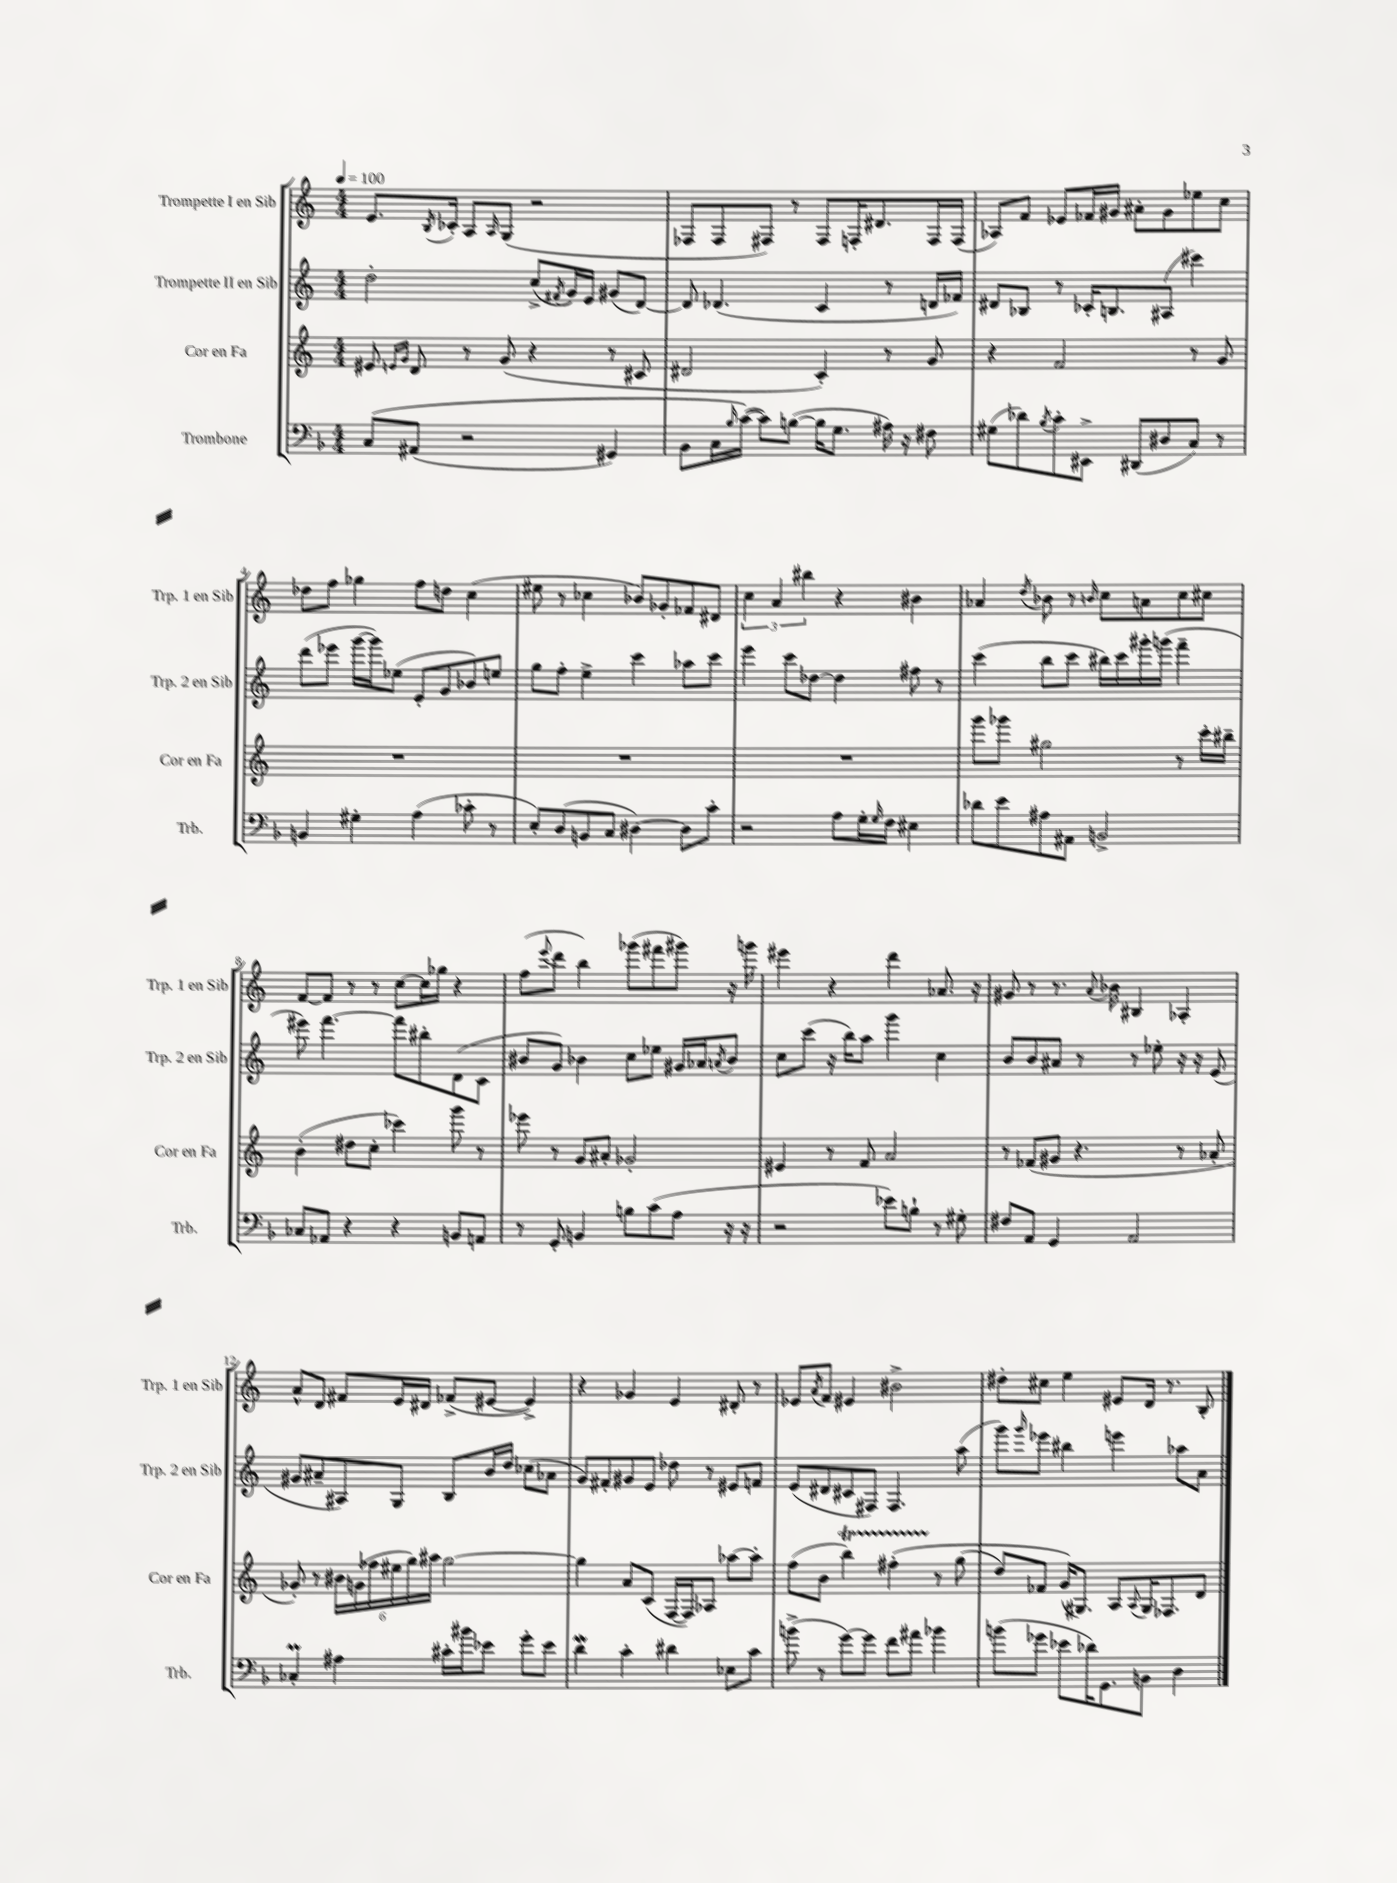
<<
\new StaffGroup <<
\new Staff = "s0" \with { instrumentName = "Trompette I en Sib" shortInstrumentName = "Trp. 1 en Sib" } {
    \clef treble \key c \major \numericTimeSignature \time 4/4 \tempo 4 = 100
    e'8. \acciaccatura { b8 } ces'16-. a8 \grace { a16 } g8( r2 |
    fes8 fes8 fis8) r8 fis8 f16-. dis'8. f16 f16( |
    aes8) f'8 ees'8 fes'16 gis'16 ais'8-. gis'8 ees''8 c''8 |
    des''8 f''8 ges''4 f''8 d''8 c''4( |
    eis''8 r8 ces''4 bes'8) ges'8-. fes'8 dis'8 |
    \tuplet 3/2 { c''4 a'4 bis''4 } r4 bis'4 |
    aes'4 \acciaccatura { d''8 } bes'8 r8 \grace { b'16 } c''8 a'8 c''8 cis''8 |
    f'8~ f'8 r8 r8 c''8~ c''16 ges''16 r4 |
    f''8( \appoggiatura { e'''8 } d'''8 b''4) ges'''8( fis'''8 gis'''8) r16 g'''16 |
    eis'''4 r4 d'''4 aes'8. r16 |
    gis'8 r8 r8. \appoggiatura { a'8 } bes'16 bis4 aes4-. |
    a'8-^ d'8 fis'8 e'16 dis'16 fes'8->( eis'8~ eis'4->) |
    r4 ges'4 e'4 dis'8-. r8 |
    ees'8 \acciaccatura { a'8 } f'8 eis'4 bis'2-> |
    dis''8-. cis''8 e''4 eis'8 d'16 r8. b8-. \bar "|." |
}
\new Staff = "s1" \with { instrumentName = "Trompette II en Sib" shortInstrumentName = "Trp. 2 en Sib" } {
    \clef treble \key c \major \numericTimeSignature \time 4/4
    d''2-. c''8->( \acciaccatura { fis'8 } g'16) e'16 gis'8( d'8~) |
    d'8 des'4.( c'4 r8 d'16 fes'16) |
    dis'8 bes8 r8 ces'16-. b8. ais8( cis'''4) |
    d'''8( ees'''8 g'''16~ g'''16) ees''8( e'8-. g'8 bes'8) e''8 |
    g''8 f''8-. e''4-> c'''4 aes''8 c'''8 |
    e'''4 c'''8 des''8~ des''4 fis''8 r8 |
    c'''4( b''8 c'''8 bis''16) c'''16 gis'''16-. g'''16( f'''4-- |
    eis'''8) f'''4.~ f'''8 bis''8-. d'8( c'8 |
    bis'8 g'8) bes'4 c''8 ees''8 gis'16 aes'16 \acciaccatura { a'8 } bes'8 |
    c''8 c'''8( r16 b''16) a''8 g'''4 c''4 |
    b'8 b'8 ais'8 r8 r8 ees''8-. r16 r16 e'8( |
    gis'8 ais'8-- ais8) g8 b8 b'16 d''16 ces''8( aes'8 |
    g'8) fis'8-. gis'8 e'8 des''8 r8 eis'8 f'8 |
    e'8( dis'8 cis'8 fis8) fis4. a''8( |
    g'''8) \grace { g'''16 } ees'''8 bis''4 e'''4 aes''8 a'8 \bar "|." |
}
\new Staff = "s2" \with { instrumentName = "Cor en Fa" shortInstrumentName = "Cor en Fa" } {
    \clef treble \key c \major \numericTimeSignature \time 4/4
    eis'8 \grace { e'16 g'16 } d'8 r8 g'8( r4 r8 cis'8 |
    dis'2 c'4-.) r8 g'8 |
    r4 f'2 r8 g'8 |
    R1 |
    R1 |
    R1 |
    g'''8 ges'''8 gis''2 r8 c'''16-. bis''16-- |
    b'4-.( dis''8 c''8-. ces'''4) g'''8 r8 |
    ees'''8 r8 g'8 ais'8-. ges'2-. |
    eis'4 r8 f'8 a'2 |
    r8 fes'8( gis'8 r4. r8 aes'8-. |
    ges'8-.) r8 \tuplet 6/4 { bis'16 g'16( fes''16 eis''16 g''16) ais''16 } g''2~ |
    g''4 a'8 c'8( f16~ f16) aes8 aes''8~ aes''8-. |
    f''8( b'8 b''4\startTrillSpan) fis''4-.\( r8\stopTrillSpan g''8( |
    d''8) fes'8 g'16(\) gis8.) a8 \appoggiatura { a8 } gis16 fes8. d'8 \bar "|." |
}
\new Staff = "s3" \with { instrumentName = "Trombone" shortInstrumentName = "Trb." } {
    \clef bass \key f \major \numericTimeSignature \time 4/4
    c8\( ais,8( r2 gis,4) |
    bes,8 c16 \grace { bes16 } c'16~(\) c'8) b8~( b16 g8. ais16) r16 fis8 |
    gis8( des'8) \acciaccatura { bes8 } c'8-. eis,8-> dis,8( dis8 c8) r8 |
    b,4 gis4-. a4( ces'8-. r8 |
    e8-.) d8( b,8 c8 dis4~) dis8 c'8-. |
    r2 a8 g16-. \grace { g16 } f16 eis4 |
    des'8 e'8 ais8 ais,8 b,2-> |
    ces8 aes,8 r4 r4 b,8 a,8 |
    r8 g,8-. b,4 b8 c'8( a8 r16 r16 |
    r2 ees'8) b8-! r8 gis8-. |
    fis8 a,8 g,4 a,2 |
    ces4-.\prall ais4 cis'16-. bis'16 ees'8 g'8-. ees'8 |
    d'4\mordent c'4-. dis'4 ees8 c'8 |
    b'8->( r8 g'8~) g'8 f'8 ais'8 bes'4 |
    b'8( ges'8 ees'8 des'16) g,8. b,8 d4 \bar "|." |
}
>>
>>
